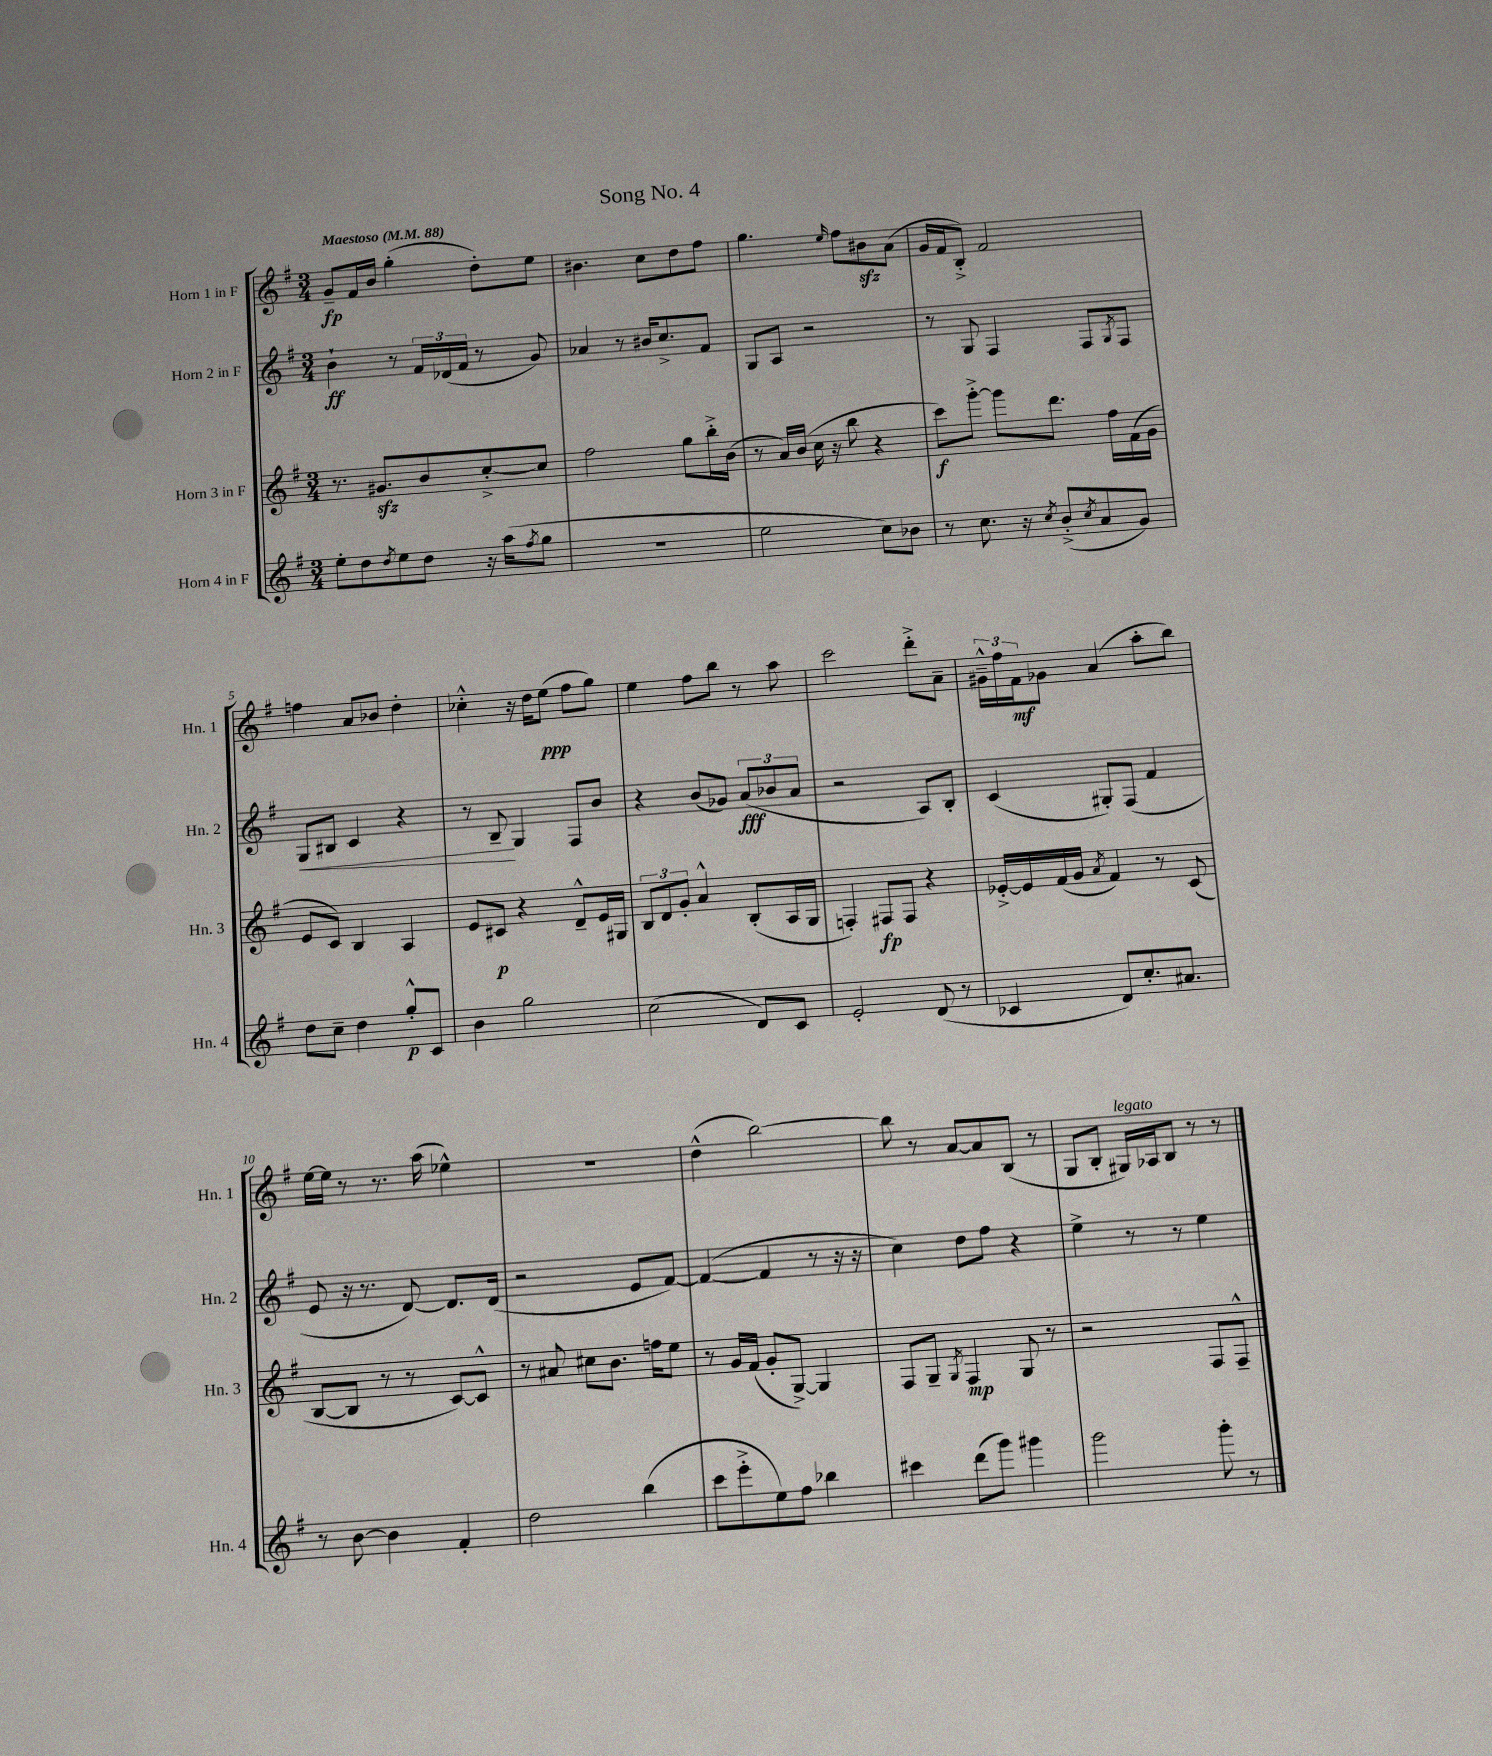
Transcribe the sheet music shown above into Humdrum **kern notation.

**kern	**dynam	**kern	**dynam	**kern	**dynam	**kern	**dynam
*part4	*part4	*part3	*part3	*part2	*part2	*part1	*part1
*staff4	*staff4	*staff3	*staff3	*staff2	*staff2	*staff1	*staff1
*I"Horn 4 in F	*	*I"Horn 3 in F	*	*I"Horn 2 in F	*	*I"Horn 1 in F	*
*I'Hn. 4	*	*I'Hn. 3	*	*I'Hn. 2	*	*I'Hn. 1	*
*clefG2	*	*clefG2	*	*clefG2	*	*clefG2	*
*k[f#]	*	*k[f#]	*	*k[f#]	*	*k[f#]	*
*M3/4	*	*M3/4	*	*M3/4	*	*M3/4	*
*MM88	*	*MM88	*	*MM88	*	*MM88	*
=1	=1	=1	=1	=1	=1	=1	=1
!	!	!	!	!	!	!LO:TX:a:B:t=Maestoso	!
8ee'\L	.	8.r	.	4b`\	ff	8g~/L	fp
8dd\	.	.	.	.	.	16f#/L	.
.	.	8.g#Xzz/L	.	.	.	16b/JJ	.
8qdd/	.	.	.	.	.	.	.
8ee\	.	.	.	8r	.	(4gg'\	.
8dd\J	.	8b/	.	24f#/LL	.	.	.
.	.	.	.	(24d-X/	.	.	.
.	.	.	.	24f#/JJ	.	.	.
16r	.	[8cc'^/	.	8r	.	8dd'\L)	.
(16aa\KL	.	.	.	.	.	.	.
8qff#/	.	.	.	.	.	.	.
8gg\J	.	8cc/J]	.	8g/)	.	8ee\J	.
=2	=2	=2	=2	=2	=2	=2	=2
2.r	.	2ff#\	.	4a-X/	.	4.b#X\	.
.	.	.	.	8r	.	.	.
.	.	.	.	16b#X/KL	.	8cc\L	.
.	.	.	.	8.cc^/	.	.	.
.	.	8gg\L	.	.	.	8dd\	.
.	.	16bb'^\L	.	8f#/J	.	8ff#\J	.
.	.	(16b\JJ	.	.	.	.	.
=3	=3	=3	=3	=3	=3	=3	=3
2ee\	.	8r	.	8G/L	.	4.gg\	.
.	.	16a/LL)	.	8A/J	.	.	.
.	.	(16b/JJ	.	.	.	.	.
.	.	16cc\	.	2r	.	.	.
.	.	16r	.	.	.	.	.
.	.	.	.	.	.	16qqee/	.
.	.	8bb\	.	.	.	8ff#\L	.
8cc\L)	.	4r	.	.	.	8b#Xzz\	.
8b-X\J	.	.	.	.	.	(8a\J	.
=4	=4	=4	=4	=4	=4	=4	=4
8r	.	8ccc\L)	f	8r	.	16g/LL	.
.	.	.	.	.	.	16f#/J	.
8.cc\	.	[8ggg'^\J	.	8G/	.	8B'^/J)	.
.	.	8ggg\L]	.	4F#/	.	2f#/	.
16r	.	.	.	.	.	.	.
8qcc/	.	.	.	.	.	.	.
(8b'^/L	.	8.ddd\J	.	.	.	.	.
8qcc/	.	.	.	.	.	.	.
8a/	.	.	.	8F#/L	.	.	.
.	.	16ff#\LL	.	.	.	.	.
.	.	.	.	8qG/	.	.	.
8g/J)	.	(16f#\	.	8F#/J	.	.	.
.	.	16g\JJ	.	.	.	.	.
!!LO:LB:g=z
=5	=5	=5	=5	=5	=5	=5	=5
!	!	!	!	!	!LO:HP:b	!	!
8dd\L	.	8e/L	.	8G/L	<	4ffn\	.
8cc~\J	.	8c/J)	.	8B#X/J	.	.	.
4dd\	.	4B/	.	4c/	.	8a/L	.
.	.	.	.	.	.	8b-X/J	.
8gg'^^/L	p	4A/	.	4r	.	4dd'\	.
8c/J	.	.	.	.	.	.	.
=6	=6	=6	=6	=6	=6	=6	=6
4b\	.	8e/L	.	8r	.	4cc-X'^^\	.
.	.	8c#X/J	p	8B~/	.	.	.
2gg\	.	4r	.	4G/	[	16r	.
.	.	.	.	.	.	16dd\KL	.
.	.	.	.	.	.	(8ee\J	ppp
.	.	8d~^^/L	.	8F#/L	.	8ff#\L	.
.	.	16e/L	.	8b/J	.	8gg\J)	.
.	.	16G#X/JJ	.	.	.	.	.
=7	=7	=7	=7	=7	=7	=7	=7
(2cc\	.	12B/L	.	4r	.	4ee\	.
.	.	12d/	.	.	.	.	.
.	.	12g'/J	.	.	.	.	.
.	.	4a^^/	.	(8b/L	.	8ff#\L	.
.	.	.	.	8g-X/J)	.	8bb\J	.
8d/L)	.	(8B'/L	.	(12a/L	fff	8r	.
.	.	.	.	12b-X/	.	.	.
8c/J	.	16A/L	.	.	.	8aa\	.
.	.	.	.	12a/J	.	.	.
.	.	16G/JJ	.	.	.	.	.
=8	=8	=8	=8	=8	=8	=8	=8
2e'/	.	4Fn'/)	.	2r	.	2ccc\	.
.	.	8F#X/L	fp	.	.	.	.
.	.	8F#/J	.	.	.	.	.
(8d/	.	4r	.	8A/L)	.	8ddd'^\L	.
8r	.	.	.	8B'/J	.	8a~\J	.
=9	=9	=9	=9	=9	=9	=9	=9
4c-X/	.	[16e-X'^/LL	.	(4c/	.	24g#X~^^\LL	.
.	.	.	.	.	.	24ff#\	.
.	.	16e-/]	.	.	.	.	.
.	.	.	.	.	.	24f#\J	mf
.	.	(16f#/	.	.	.	8g-X\J	.
.	.	16g/JJ	.	.	.	.	.
.	.	8qa/	.	.	.	.	.
8d/L)	.	4f#/)	.	8G#X'/L)	.	(4a/	.
8.cc'/	.	.	.	(8F#/J	.	.	.
.	.	8r	.	4f#/	.	8aa'\L	.
8.a#X/J	.	.	.	.	.	.	.
.	.	(8c/	.	.	.	8bb\J)	.
!!LO:LB:g=z
=10	=10	=10	=10	=10	=10	=10	=10
8r	.	[8B/L	.	8e/	.	[16ee\LL	.
.	.	.	.	.	.	16ee\JJ]	.
[8b\	.	8B/J]	.	16r	.	8r	.
.	.	.	.	8.r	.	.	.
4b\]	.	8r	.	.	.	8.r	.
.	.	8r	.	[8d/)	.	.	.
.	.	.	.	.	.	(16aa\	.
4f#'/	.	[8c/L)	.	8.d/L]	.	4ee-X^^\)	.
.	.	8c^^/J]	.	.	.	.	.
.	.	.	.	(16d/Jk	.	.	.
=11	=11	=11	=11	=11	=11	=11	=11
2dd\	.	8r	.	2r	.	2.r	.
.	.	8a#X/	.	.	.	.	.
.	.	8cc#X\L	.	.	.	.	.
.	.	8.b\J	.	.	.	.	.
(4bb\	.	.	.	8e/L	.	.	.
.	.	16ffn\KL	.	.	.	.	.
.	.	8ee\J	.	[8f#/J)	.	.	.
=12	=12	=12	=12	=12	=12	=12	=12
8ccc\L	.	8r	.	(4f#/_	.	(4dd^^\	.
8eee'^\	.	16g/LL	.	.	.	.	.
.	.	(16f#/JJ	.	.	.	.	.
8ee\)	.	8g'/L	.	4f#/]	.	[2bb\)	.
8ff#\J	.	[8G^/J)	.	.	.	.	.
4bb-X\	.	4G/]	.	8r	.	.	.
.	.	.	.	16r	.	.	.
.	.	.	.	16r	.	.	.
=13	=13	=13	=13	=13	=13	=13	=13
4ccc#X\	.	8F#/L	.	4cc\)	.	8bb\]	.
.	.	8G~/J	.	.	.	8r	.
.	.	8qG/	.	.	.	.	.
(8ddd\L	.	4F#/	mp	8dd\L	.	[8a/L	.
8ggg\J)	.	.	.	8ff#\J	.	8a/]	.
4ggg#X\	.	8G/	.	4r	.	(8B/J	.
.	.	8r	.	.	.	8r	.
=14	=14	=14	=14	=14	=14	=14	=14
2ggg\	.	2r	.	4ee^\	.	8G/L	.
.	.	.	.	.	.	8B'/J	.
!	!	!	!	!	!	!LO:TX:a:i:t=legato	!
.	.	.	.	8r	.	16G#X/LL)	.
.	.	.	.	.	.	16A-X/J	.
.	.	.	.	8r	.	8B/J	.
8ggg'\	.	8F#/L	.	4ee\	.	8r	.
8r	.	8F#~^^/J	.	.	.	8r	.
==	==	==	==	==	==	==	==
*-	*-	*-	*-	*-	*-	*-	*-
